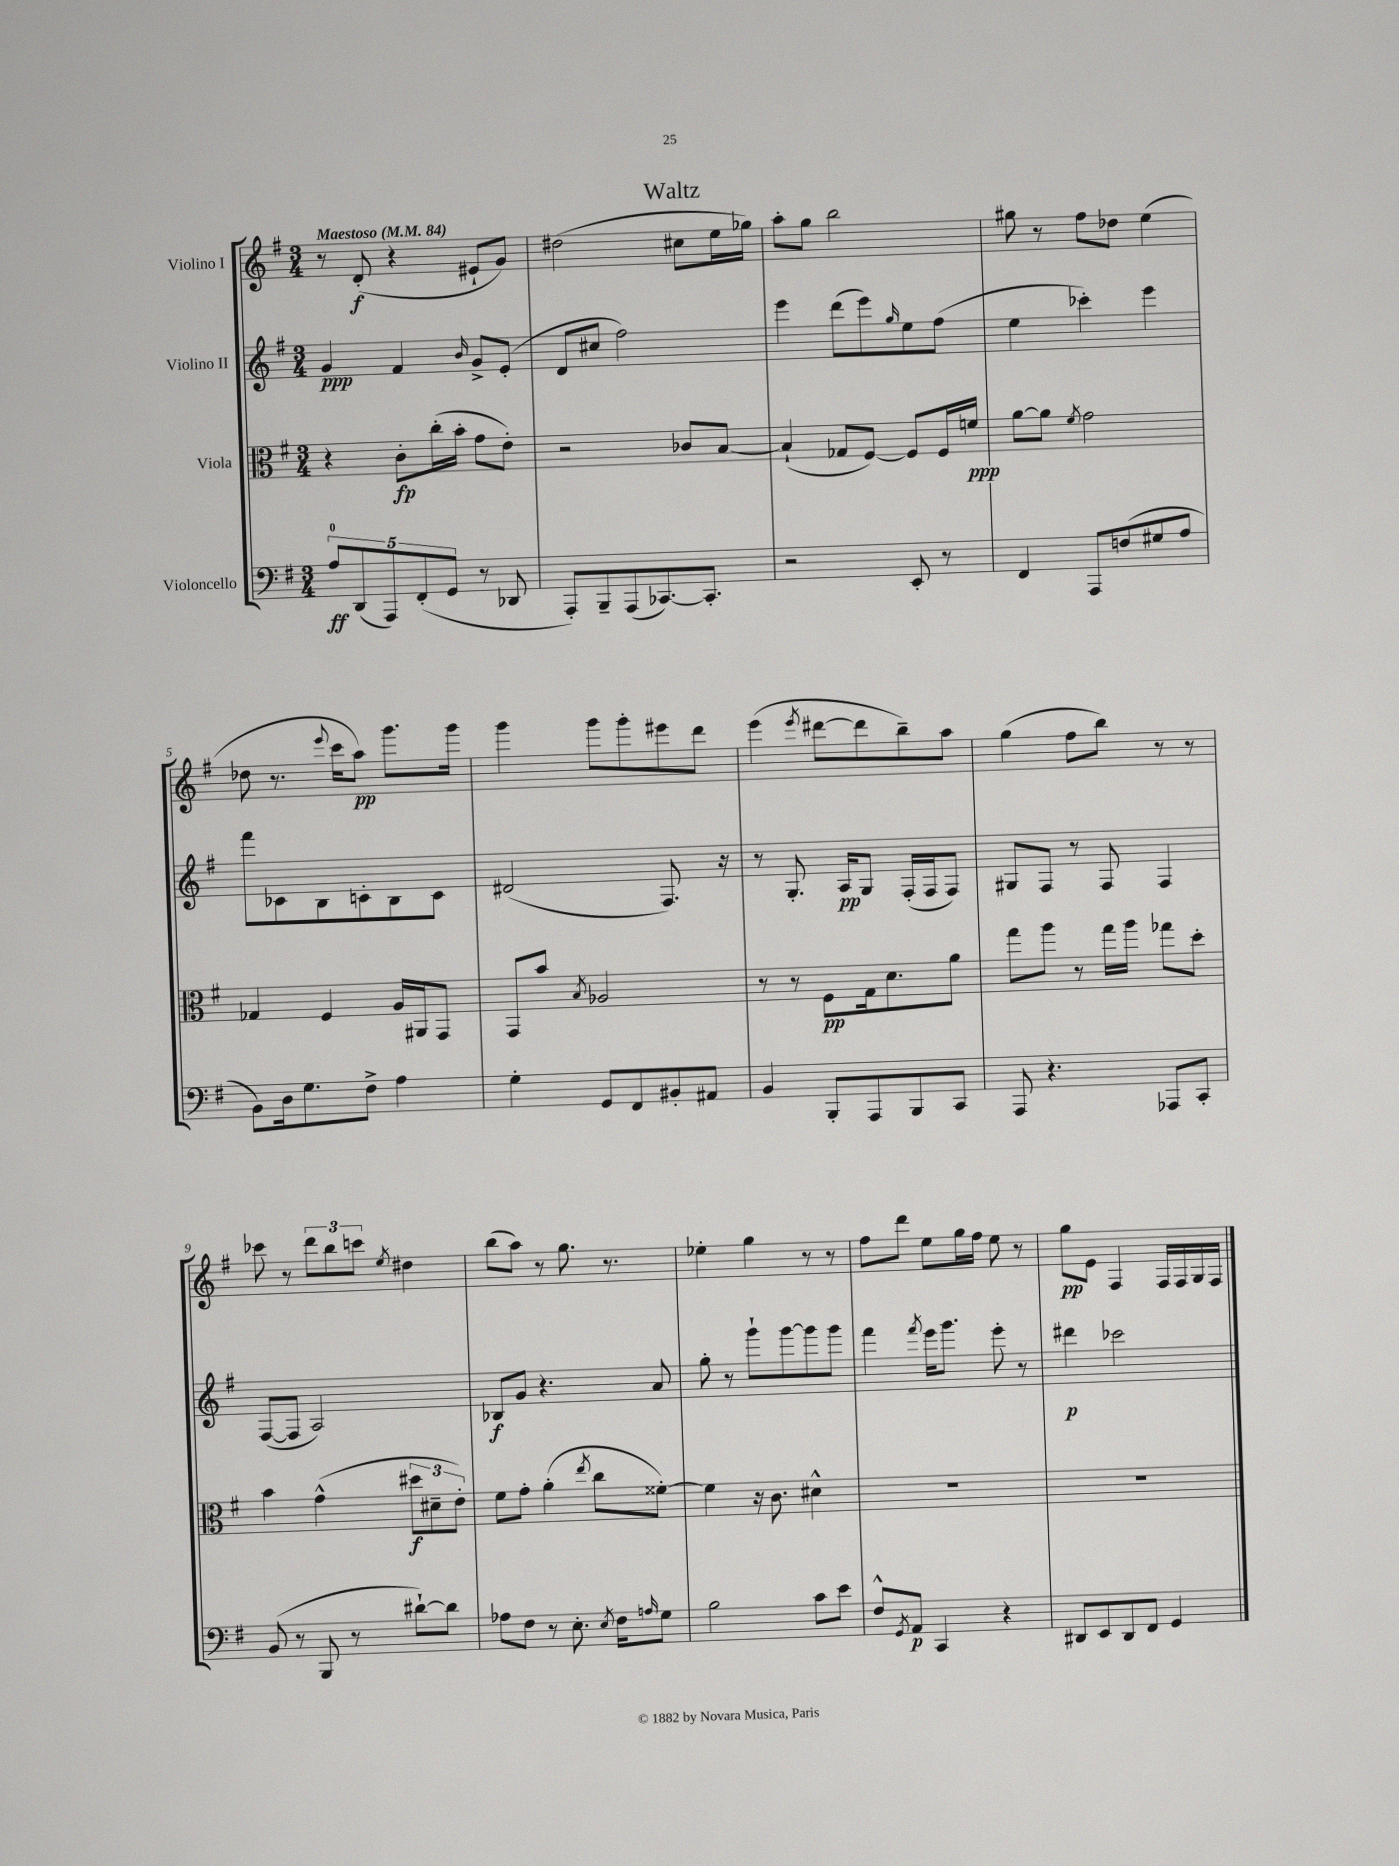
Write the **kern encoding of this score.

**kern	**kern	**kern	**kern
*staff4	*staff3	*staff2	*staff1
*clefF4	*clefC3	*clefG2	*clefG2
*k[f#]	*k[f#]	*k[f#]	*k[f#]
*M3/4	*M3/4	*M3/4	*M3/4
*MM84	*MM84	*MM84	*MM84
10A/L	4r	4g/	8r
(10DD/	.	.	.
.	.	.	(8d'/
10AAA/)	.	.	.
.	8c'\L	4f#/	4r
(10FF#'/	.	.	.
.	(16cc'\L	.	.
10GG/J	.	.	.
.	16b'\JJ	.	.
.	.	16qqb/	.
8r	8g\L	8g^/L	8e#`/L
8DD-/	8e'\J)	(8e'/J	8g/J)
=	=	=	=
8AAA'/L)	2r	8d/L	(2dd#\
8BBB~/	.	8cc#/J	.
(8AAA/	.	2ff#\)	.
[8.CC-/)	.	.	.
.	8c-/L	.	8cc#\L
8.CC-'/]J	.	.	.
.	[8B/J	.	16ee\L
.	.	.	16gg-\JJ)
=	=	=	=
2r	(4B`/]	4eee\	8aa'\L
.	.	.	8gg\J
.	8G-/L	(8ddd\L	2bb\
.	[8F#/J)	8eee\)	.
.	.	16qqgg/	.
8EE'/	8F#/]L	8ee\	.
8r	16F#/L	(8ff#\J	.
.	16f/JJ	.	.
=	=	=	=
4FF#/	[8a\L	4ee\	8gg#\
.	8a\]J	.	8r
.	8qf#/	.	.
8AAA/L	2g\	4ccc-'\)	8ff#\L
(8F/	.	.	8dd-\J
8G#/	.	4eee\	(4ee\
8A/J	.	.	.
=	=	=	=
8BB\L)	4G-/	8fff#\L	8dd-\
16D\k	.	8c-\	8.r
8.G\	.	.	.
.	4F#/	8B\	.
.	.	.	8qqeee/
.	.	.	16ccc\LK
8F#^\J	.	8c'\	8aa\J)
4A\	16A/LL	8B\	8.ggg\L
.	16AA#/J	.	.
.	8GG/J	8c\J	.
.	.	.	16ggg\Jk
=	=	=	=
4G'\	8GG/L	(2d#/	4ggg\
.	8b/J	.	.
.	8qB/	.	.
8GG/L	2A-/	.	8ggg\L
8FF#/	.	.	8ggg'\
8BB#'/	.	8.F#/)	8eee#\
8AA#/J	.	.	8ddd\J
.	.	16r	.
=	=	=	=
4BB/	8r	8r	(4eee\
.	8r	8.G'/	.
.	.	.	8qeee/
8BBB'/L	8F#\L	.	[8ddd#\L
.	.	16A/LK	.
8AAA/	16G\k	8G/J	8ddd#\]
.	8.d\	.	.
8BBB/	.	(16F#'/LL	8bb~\)
.	.	16F#/J	.
8CC/J	8a\J	8F#/J)	8aa\J
=	=	=	=
8AAA/	8gg\L	8G#/L	(4gg\
4.r	8aa\J	8F#/J	.
.	8r	8r	8ff#\L
.	16gg\LL	8F#/	8bb\J)
.	16aa\JJ	.	.
8AAA-/L	8gg-\L	4F#/	8r
8CC'/J	8dd'\J	.	8r
=	=	=	=
(8BB/	4b\	([8F#/L	8ccc-\
8r	.	8F#/]J	8r
8BBB/	(4g^^\	2A/)	12ddd\L
.	.	.	12bb\
8r	.	.	.
.	.	.	12ccc\J
.	.	.	8qee/
[8d#`\L)	12dd#\L	.	4dd#\
.	12d#~\	.	.
8d#\]J	.	.	.
.	12e'\J)	.	.
=	=	=	=
8A-\L	8f#\L	8B-/L	(8bb\L
8F#\J	8g'\J	8g/J	8aa\J)
8r	(4a'\	4.r	8r
8.E'\	.	.	8.gg\
.	8qee/	.	.
.	8cc\L	.	.
8qE/	.	.	.
16F#\LK	.	.	8.r
16qqA/	.	.	.
8G\J	[8f##'\J)	8a/	.
=	=	=	=
2B\	4f##\]	8gg'\	4ee-'\
.	.	8r	.
.	16r	8ggg`\L	4gg\
.	8.c\	.	.
.	.	[8ggg\	.
8c\L	4d#^^\	8ggg\]	8r
8e\J	.	8ggg\J	8r
=	=	=	=
8F#^^/L	2.r	4fff#\	8ff#\L
8qGG/	.	.	.
8AA/J	.	.	8ddd\J
.	.	8qfff#/	.
4CC/	.	16eee\LK	8ee\L
.	.	8.ggg\J	.
.	.	.	16gg\L
.	.	.	16ff#\JJ
4r	.	8eee'\	8ee\
.	.	8r	8r
=	=	=	=
8DD#/L	2.r	4ddd#\	8gg\L
8EE/	.	.	8e\J
8DD#/	.	2ccc-\	4F#/
8FF#/J	.	.	.
4GG/	.	.	16F#/LL
.	.	.	16F#/
.	.	.	16G/
.	.	.	16F#/JJ
==	==	==	==
*-	*-	*-	*-
